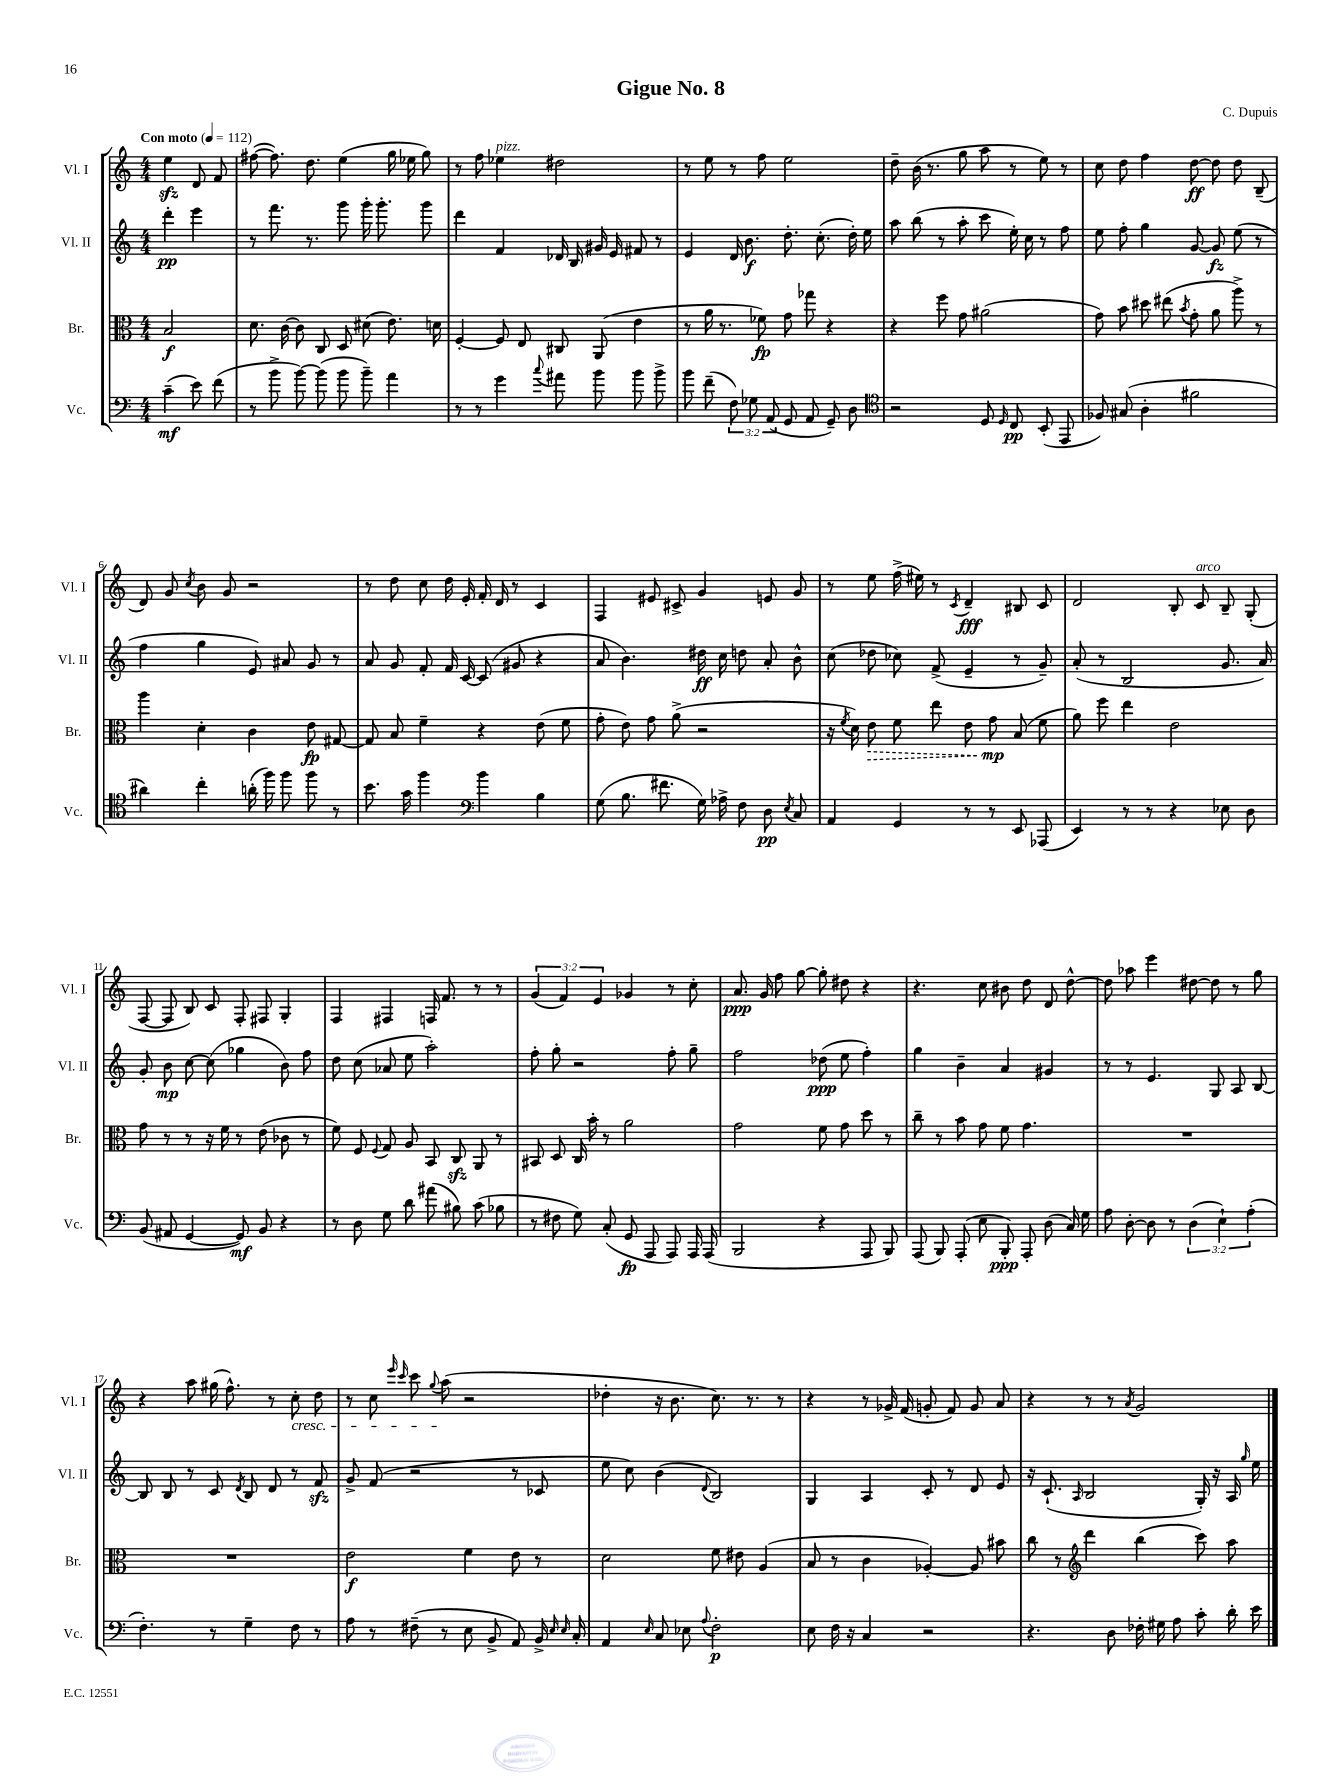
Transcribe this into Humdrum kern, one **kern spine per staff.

**kern	**kern	**kern	**kern
*staff4	*staff3	*staff2	*staff1
*clefF4	*clefC3	*clefG2	*clefG2
*k[]	*k[]	*k[]	*k[]
*M4/4	*M4/4	*M4/4	*M4/4
*MM112	*MM112	*MM112	*MM112
(4c~\	2B/	4ddd'\	4ee\
8e\)	.	4eee\	8d/
(8f\	.	.	8f/
=	=	=	=
8r	8.d\	8r	([8ff#\
8b^\	.	8.fff\	8.ff#\])
.	[16c\	.	.
[8b\)	8c\]	.	.
.	.	8.r	8.dd\
(8b\]	8C/	.	.
8b\	8D/	8ggg\	(4ee\
8b~\)	(8d#\	16ggg'\	.
.	.	8.ggg'\	.
4a\	8.e\)	.	16gg\
.	.	.	16ee-\
.	.	8ggg\	8gg\)
.	16d\	.	.
=	=	=	=
8r	[4F'/	4ddd\	8r
8r	.	.	8ff\
4g\	8F/]	4f/	4ee-\
.	8E/	.	.
8qqcc/	.	.	.
8a#\	8C#/	16d-/	2dd#\
.	.	16B/	.
8b\	(8AA/	16g#/	.
.	.	16e/	.
8b\	4e\	8f#/	.
8b^\	.	8r	.
=	=	=	=
8b\	8r	4e/	8r
(8f~\	16a\	.	8ee\
.	8.r	.	.
12F\)	.	16d/	8r
.	.	8.b\	.
12G-\	.	.	.
.	8f-\)	.	8ff\
(12AA/	.	.	.
8GG/	8g\	8.dd'\	2ee\
8AA/	8gg-\	.	.
.	.	(8.cc'\	.
8GG~/)	4r	.	.
8D\	.	16dd'\)	.
.	.	16ee\	.
=	=	=	=
*clefC4	*	*	*
2r	4r	8aa\	8dd~\
.	.	(8bb\	(16b\
.	.	.	8.r
.	8ff\	8r	.
.	8g\	8aa'\	8gg\
8D/	(2a#\	8ccc\	8aa\
16qqD/	.	.	.
8C/	.	16ee'\)	8r
.	.	16cc\	.
(8BB'/	.	8r	8ee\)
8EE/	.	8ff\	8r
=	=	=	=
8F-/)	8g\)	8ee\	8cc\
(8G#/	8b\	8ff'\	8dd\
4A'\	8dd#\	4gg\	4ff\
.	(8ee#\	.	.
.	8qb/	.	.
2f#\	8g'\	[8g/	[8dd\
.	8a\	8g/]	8dd\]
.	8aa^\)	(8ee\	8dd\
.	8r	8r	(8B~/
=	=	=	=
4a#\)	4aa\	4ff\	8d/)
.	.	.	8g/
.	.	.	8qcc/
4cc'\	4d'\	4gg\	8b\
.	.	.	8g/
(16a'\	4c\	8e/)	2r
16ff\)	.	.	.
8ff\	.	8a#/	.
8ff\	8e\	8g/	.
8r	[8G#/	8r	.
=	=	=	=
8.b\	8G#/]	8a/	8r
.	8B/	8g/	8dd\
16g\	.	.	.
4ff\	4f~\	8f'/	8cc\
.	.	16f/	16dd\
.	.	[16c/	16e'/
*clefF4	*	*	*
4b\	4r	(8c/]	16f'/
.	.	.	16d/
.	.	8g#/	8r
4B\	(8e\	4r	4c/
.	8f\	.	.
=	=	=	=
(8G\	8g'\	8a/	4F/
8.B\	8e\)	4.b\)	.
.	8g\	.	8e#/
8.f#\	.	.	.
.	(8a^\	.	8c#^/
16G\)	2r	16dd#\	4g/
16A-^\	.	16cc\	.
8F\	.	8dd\	.
8D\	.	8a'/	8e/
8qE/	.	.	.
8C/	.	8b^^\	8g/
=	=	=	=
4AA/	16r	(8cc\	8r
.	8qf/	.	.
.	16d\)	.	.
.	8e\	8dd-\	8ee\
4GG/	8f\	8cc-\)	(16ff^\
.	.	.	16ee#\)
.	8ee\	(8f^/	8r
.	.	.	8qc/
8r	8e\	4e~/	4d~/
8r	8g\	.	.
8EE/	(8B/	8r	8B#/
(8AAA-/	8f\	8g~/)	8c/
=	=	=	=
4EE/)	8a\)	(8a'/	2d/
.	8ff\	8r	.
8r	4ee\	2B/	.
8r	.	.	.
4r	2e\	.	8B'/
.	.	.	8c/
8E-\	.	8.g/	8B~/
8D\	.	.	(8G'/
.	.	16a/)	.
=	=	=	=
(8BB/	8g\	8g'/	[8F/
8AA#/	8r	8b\	8F/]
[4GG/	8r	[8cc\	8B/)
.	16r	(8cc\]	8c/
.	16f\	.	.
8GG/])	8r	4gg-\	8F'/
8BB/	(8e\	.	8F#/
4r	8c-\	8b\)	4G'/
.	8r	8ff\	.
=	=	=	=
8r	8f\)	8dd\	4F/
8D\	8F/	(8cc\	.
.	8qqF/	.	.
8G\	8G/	8a-/	4F#/
8d\	8A/	8ee\	.
(8a#\	8BB/	2aa'\)	16F/
.	.	.	8.f/
8B#\)	8C/	.	.
(8c\	8AA/	.	8r
8B-\	8r	.	8r
=	=	=	=
8r	8BB#/	8ff'\	(6g/
8F#\	8D/	8gg'\	.
.	.	.	6f/)
8G\)	16C/	2r	.
.	16b'\	.	.
.	.	.	6e/
(8C'/	8r	.	.
8GG/	2a\	.	4g-/
8AAA/	.	.	.
8AAA/)	.	8ff'\	8r
16AAA/	.	8gg~\	8cc'\
(16AAA/	.	.	.
=	=	=	=
2BBB/	2g\	2ff\	8.a/
.	.	.	16g/
.	.	.	8ff\
.	.	.	[8gg\
4r	8f\	(8dd-\	8gg'\]
.	8g\	8ee\	8dd#\
8AAA/	8dd\	4ff'\)	4r
8BBB/)	8r	.	.
=	=	=	=
(8AAA/	8cc~\	4gg\	4.r
8BBB/)	8r	.	.
(8AAA'/	8b\	4b~\	.
8E\	8g\	.	8cc\
8BBB'/)	8f\	4a/	8b#\
8AAA'/	4.g\	.	8dd\
(8D\	.	4g#/	8d/
16C/)	.	.	[8dd^^\
16G\	.	.	.
=	=	=	=
8A\	1r	8r	8dd\]
[8D'\	.	8r	8aa-\
8D\]	.	4.e/	4eee\
8r	.	.	.
(6D\	.	.	[8dd#\
.	.	8G/	8dd#\]
6E`\)	.	.	.
.	.	8A/	8r
(6A'\	.	.	.
.	.	[8B/	8gg\
=	=	=	=
4.F'\)	1r	8B/]	4r
.	.	8B/	.
.	.	8r	8aa\
8r	.	8c/	(16gg#\
.	.	.	8.ff^^\)
.	.	8qd/	.
4G~\	.	8B/	.
.	.	8d/	8r
8F\	.	8r	8cc'\
8r	.	8f/	8dd\
=	=	=	=
8A\	2e\	8g^/	8r
8r	.	(8f/	8cc\
.	.	.	16qqeee/
.	.	.	16qqccc/
(8F#~\	.	2r	8ccc\
.	.	.	8qqgg/
8r	.	.	(8aa\
8E\	4f\	.	2r
8BB^/	.	.	.
8AA/)	8e\	8r	.
16BB^/	8r	8c-/	.
16qqE/	.	.	.
16qqE/	.	.	.
16C'/	.	.	.
=	=	=	=
4AA/	2d\	8ee\	4dd-'\
.	.	8cc\)	.
16qqE/	.	.	.
8C/	.	(4b\	16r
.	.	.	8.b\
8E-\	.	.	.
8qqA/	.	8qqd/	.
2F'\	8f\	2B/)	8.cc\)
.	8e#\	.	.
.	.	.	8.r
.	(4A/	.	.
.	.	.	8r
=	=	=	=
8E\	8B/	4G/	4r
16F\	8r	.	.
16r	.	.	.
4C/	4c\	4A/	8r
.	.	.	16g-^/
.	.	.	(16f/
2r	[4A-'/)	8c'/	8g'/
.	.	8r	8f/)
.	8A-/]	8d/	8g/
.	8b#\	8e/	8a/
=	=	=	=
4.r	8cc\	16r	4r
.	.	(8.c`/	.
.	8r	.	.
*	*clefG2	*	*
.	.	16qqA/	.
.	4ddd\	2B/	8r
8D\	.	.	8r
.	.	.	8qa/
16F-'\	(4bb\	.	2g/
16G#\	.	.	.
8A\	.	.	.
8c'\	8ccc\)	16G'/)	.
.	.	16r	.
16d'\	8aa\	16A/	.
.	.	16qqgg/	.
16e\	.	16ee\	.
==	==	==	==
*-	*-	*-	*-
